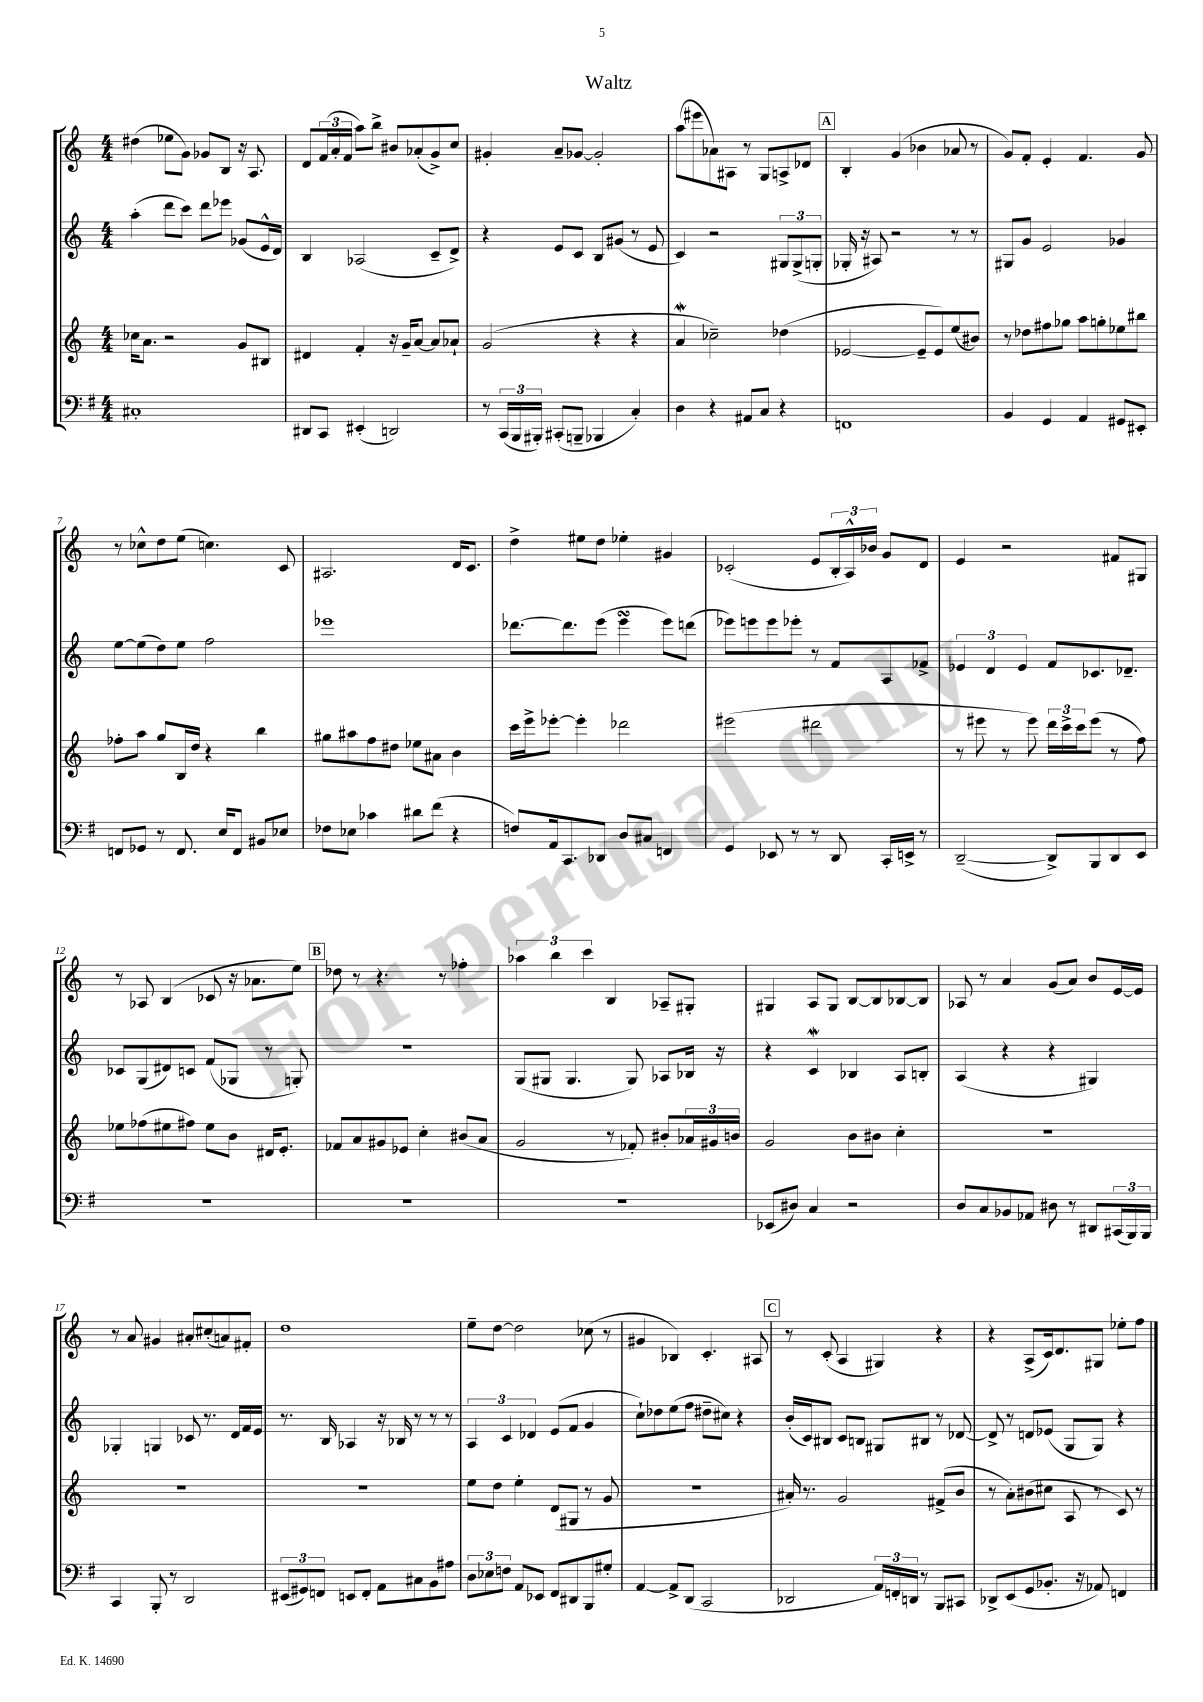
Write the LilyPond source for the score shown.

\header { title = "Waltz" }
<<
\new StaffGroup <<
\new Staff = "s0" {
    \clef treble \key c \major \numericTimeSignature \time 4/4
    dis''4( ees''8 g'8) ges'8 b8 r16 a8. |
    d'8 \tuplet 3/2 { f'16( a'16-. f'16 } a''8) b''8-> bis'8 aes'8-.( g'8->) c''8 |
    gis'4-. a'8-- ges'8~ ges'2-. |
    a''8( eis'''8 aes'8) ais8 r8 g8 a8-> des'8 |
    \mark \markup { \box "A" } b4-. g'4( bes'4 aes'8 r8 |
    g'8) f'8-. e'4-. f'4. g'8 |
    r8 ces''8-^ d''8 e''8( c''4.) c'8 |
    ais2. d'16 c'8. |
    d''4-> eis''8 d''8 ees''4-. gis'4 |
    ces'2-.( e'8 \tuplet 3/2 { b16-. a16-^) bes'16 } g'8 d'8 |
    e'4 r2 fis'8 gis8 |
    r8 aes8 b4( ces'8 r16 aes'8. e''8) |
    \mark \markup { \box "B" } des''8 r8 r4. r8 fes''4-. |
    \tuplet 3/2 { aes''4 b''4 c'''4 } b4 aes8-- gis8-. |
    gis4 a8 gis8 b8~ b8 bes8~ bes8 |
    aes8 r8 a'4 g'8( a'8) b'8 e'16~ e'16 |
    r8 a'8 gis'4 ais'8-. cis''8-.( a'8) fis'8-. |
    d''1 |
    e''8-- d''8~ d''2 ces''8( r8 |
    gis'4 bes4) c'4.-. ais8 |
    \mark \markup { \box "C" } r8 c'8-.( a4 gis4) r4 |
    r4 a8->( c'16) d'8. gis8 ees''8-. f''8 \bar "|." |
}
\new Staff = "s1" {
    \clef treble \key c \major \numericTimeSignature \time 4/4
    a''4-.( d'''8 c'''8) d'''8 ees'''8 ges'8( e'16-^ d'16) |
    b4 aes2( c'8-- d'8->) |
    r4 e'8 c'8 b8 gis'8( r8 e'8 |
    c'4) r2 \tuplet 3/2 { gis8 gis8->( g8-. } |
    \mark \markup { \box "A" } ges16-. r16 ais8) r2 r8 r8 |
    gis8 g'8 e'2 ges'4 |
    e''8~ e''8( d''8) e''8 f''2 |
    ees'''1 |
    des'''8.~ des'''8. e'''8( e'''4\turn e'''8) d'''8( |
    ees'''8) e'''8 e'''8 ees'''8-. r8 f'8 a8 fes'8-> |
    \tuplet 3/2 { ees'4 d'4 ees'4 } f'8 ces'8. des'8.-- |
    ces'8 g8( dis'8) c'8 f'8( ges8 r8 g8-.) |
    \mark \markup { \box "B" } R1 |
    g8( gis8 gis4. gis8) aes8 bes16 r16 |
    r4 c'4\mordent bes4 a8 b8-. |
    a4( r4 r4 gis4) |
    ges4-. g4 ces'8 r8. d'16 f'16 e'16 |
    r8. b16 aes4 r16 bes16 r8 r8 r8 |
    \tuplet 3/2 { a4 c'4 des'4 } e'8( f'8 g'4 |
    c''8-!) des''8 e''8( f''8 dis''8-- cis''8) r4 |
    \mark \markup { \box "C" } b'16-.( c'16) bis8 c'8 b8 gis8 bis8 r8 des'8~ |
    des'8-> r8 d'8 ees'8( g8 g8) r4 \bar "|." |
}
\new Staff = "s2" {
    \clef treble \key c \major \numericTimeSignature \time 4/4
    ces''16 a'8. r2 g'8 bis8 |
    dis'4 f'4-. r16 g'16-- a'8~ a'8 aes'8-! |
    g'2( r4 r4 |
    a'4\mordent ces''2--) des''4( |
    \mark \markup { \box "A" } ees'2~ ees'8-- ees'8) e''8( bis'8) |
    r8 des''8 fis''8 ges''8 a''8 g''8-. ees''8 bis''8 |
    fes''8-. a''8 g''8 b16 d''16 r4 b''4 |
    gis''8 ais''8 f''8 dis''8 ees''8 ais'8 b'4 |
    c'''16 e'''16-> ees'''8~-. ees'''4-. des'''2 |
    eis'''2( dis'''2 |
    r8 eis'''8 r8 eis'''8) \tuplet 3/2 { d'''16 c'''16-> c'''16 } eis'''8( r8 f''8) |
    ees''8 fes''8( eis''8 fis''8) eis''8 b'8 dis'16 e'8.-. |
    \mark \markup { \box "B" } fes'8 a'8 gis'8 ees'8 c''4-. bis'8( a'8 |
    g'2 r8 fes'8-.) bis'8-. \tuplet 3/2 { aes'16 gis'16 b'16 } |
    g'2 b'8 bis'8 c''4-. |
    R1 |
    R1 |
    R1 |
    e''8 d''8 e''4-. d'8( gis8 r8 g'8 |
    R1 |
    \mark \markup { \box "C" } ais'16-.) r8. g'2 fis'8->( b'8 |
    r8 a'8-.) bis'8( cis''8 a8 r8 c'8) r8 \bar "|." |
}
\new Staff = "s3" {
    \clef bass \key g \major \numericTimeSignature \time 4/4
    cis1-. |
    dis,8 c,8 eis,4-.( d,2) |
    r8 \tuplet 3/2 { c,16( b,,16 bis,,16-.) } cis,8-.( b,,8-- bes,,4 c4-.) |
    d4 r4 ais,8 c8 r4 |
    \mark \markup { \box "A" } f,1 |
    b,4 g,4 a,4 gis,8 eis,8-. |
    f,8 ges,8 r8 f,8. e16 f,8 bis,8 ees8 |
    fes8 ees8 ces'4 dis'8 fis'8( r4 |
    f8) a,16 c,8. des,8 d8 cis8 f,4 |
    g,4 ees,8 r8 r8 d,8 c,16-. e,16-> r8 |
    d,2~--( d,8->) b,,8 d,8 e,8 |
    R1 |
    \mark \markup { \box "B" } R1 |
    R1 |
    ees,8( dis8) c4 r2 |
    d8 c8 bes,8 aes,8 dis8 r8 dis,8 \tuplet 3/2 { cis,16( b,,16) b,,16 } |
    c,4 b,,8-. r8 d,2 |
    \tuplet 3/2 { eis,8( gis,8) f,8 } e,8 f,8-. a,8 cis8 b,8 ais8 |
    \tuplet 3/2 { d8 ees8 f8 } a,8 ees,8 fis,8 dis,8 b,,8 gis8-. |
    a,4~ a,8-> d,8( c,2 |
    \mark \markup { \box "C" } des,2 \tuplet 3/2 { a,16) f,16-. d,16 } r8 b,,8 cis,8 |
    des,8-> e,8( g,8 bes,8.-. r16 aes,8) f,4 \bar "|." |
}
>>
>>
